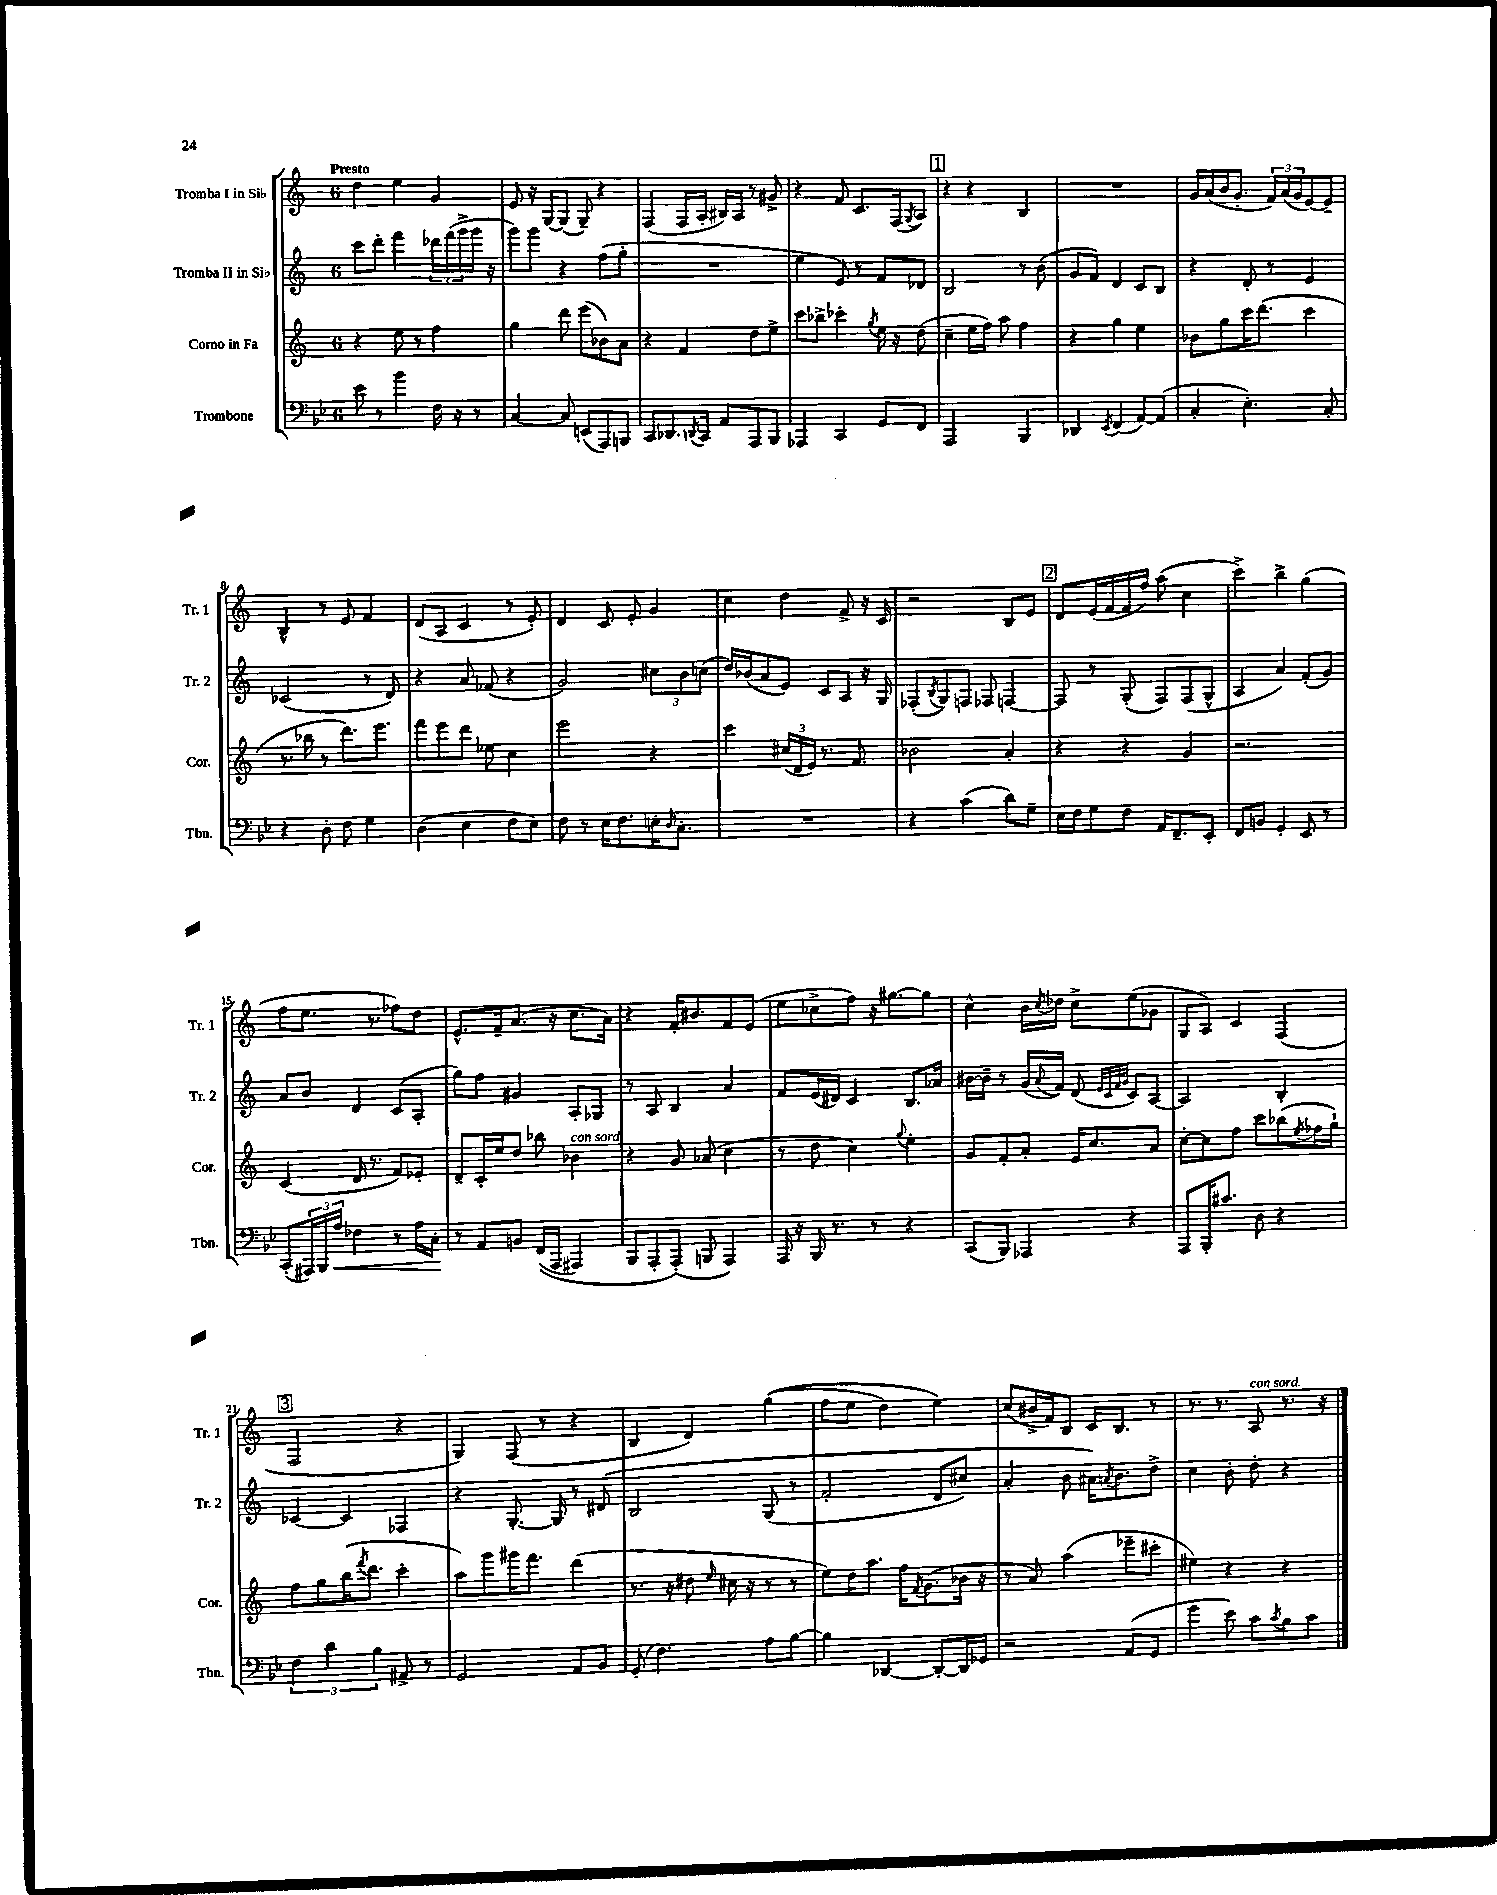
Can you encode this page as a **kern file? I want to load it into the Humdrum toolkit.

**kern	**dynam	**kern	**kern	**kern
*part4	*part4	*part3	*part2	*part1
*staff4	*staff4	*staff3	*staff2	*staff1
*I"Trombone	*	*I"Corno in Fa	*I"Tromba II in Si♭	*I"Tromba I in Si♭
*I'Tbn.	*	*I'Cor.	*I'Tr. 2	*I'Tr. 1
*clefF4	*	*clefG2	*clefG2	*clefG2
*k[b-e-]	*	*k[]	*k[]	*k[]
*M6/8	*	*M6/8	*M6/8	*M6/8
=1	=1	=1	=1	=1
!	!	!	!	!LO:TX:a:B:t=Presto
8e-\	.	4r	8ccc\L	4dd\
8r	.	.	8ddd'\J	.
4b-\	.	8ee\	4fff\	4ee\
.	.	8r	.	.
16F\	.	4ff\	24ddd-X\LL	4g/
.	.	.	(24fff\	.
16r	.	.	.	.
.	.	.	24ggg^\	.
8r	.	.	16ggg\JJ	.
.	.	.	16r	.
=2	=2	=2	=2	=2
[4C/	.	4gg\	8ggg\L)	8e/
.	.	.	8ggg\J	16r
.	.	.	.	[16G/KL
8C/]	.	8ddd\	4r	(8G/J]
(8EEn/L	.	(8eee\L	.	8G~/)
8AAA/)	.	8b-X\)	(8ff\L	4r
8BBBn/J	.	8a\J	8gg'\J	.
=3	=3	=3	=3	=3
8CC/L	.	4r	2.r	(4F/
8.DD-X/	.	.	.	.
.	.	4f/	.	16F/LL
8qDDn/	.	.	.	.
16CC/Jk	.	.	.	16A'/JJ
8AA/L	.	.	.	16B#X/LL)
.	.	.	.	16A/JJ
8AAA/	.	8dd\L	.	8r
8BBB-/J	.	8ee^\J	.	8g#X^/
=4	=4	=4	=4	=4
4AAA-X/	.	8ccc\L	4ee\	4r
.	.	8bb-X^\J	.	.
4CC/	.	4ccc-X'\	8e/)	8f/
.	.	.	8r	8.c/L
.	.	8qgg/	.	.
8GG/L	.	16ee\	8f/L	.
.	.	16r	.	(16F/k
.	.	.	.	8qG/
8FF/J	.	(8dd\	8d-X/J	8A/J)
!!LO:REH:place=s1:t=1
=5	=5	=5	=5	=5
2AAA/	.	4cc~\	2B/	4r
.	.	16ee\LL	.	4r
.	.	16ff\JJ)	.	.
.	.	8aa\	.	.
4BBB-/	.	4ff\	8r	4B/
.	.	.	(8b\	.
=6	=6	=6	=6	=6
4DD-X/	.	4r	8g/L	2.r
.	.	.	8f/J)	.
8qEE-/	.	.	.	.
(4FF/	.	4gg\	4d/	.
[8AA/L)	.	4ee\	8c/L	.
(8AA/J]	.	.	8B/J	.
=7	=7	=7	=7	=7
4C'/	.	8b-X\L	4r	16g/LL
.	.	.	.	(16a/
.	.	8gg\	.	16b/J
.	.	.	.	8.g'/J
4.E-'\)	.	16ccc\K	8d'/	.
.	.	(8.ddd\J	.	.
.	.	.	8r	24f/LL)
.	.	.	.	(24a/
.	.	.	.	24g/J
.	.	4ccc\	4e/	[8e/)
8C'/	.	.	.	8e~/J]
!!LO:LB:g=z
=8	=8	=8	=8	=8
4r	.	8.r	(2c-X/	4B^^/
.	.	16bb-X\	.	.
8D'\	.	8r	.	8r
8F\	.	8.ddd\L)	.	8e/
4G\	.	.	8r	4f/
.	.	8.eee\J	.	.
.	.	.	8d/)	.
=9	=9	=9	=9	=9
(4D\	.	8fff\L	4r	(8d/L
.	.	8eee\	.	8A/J
4E-\	.	8ddd\J	8a/	4c/
.	.	8ee-X\	(8f-X/	.
8F\L	.	4cc\	4r	8r
8E-\J)	.	.	.	8e'/)
=10	=10	=10	=10	=10
8F\	.	2eee\	2g/)	4d/
8r	.	.	.	.
16E-\KL	.	.	.	8c/
8.F\	.	.	.	.
.	.	.	.	8e'/
16En'\K	.	4r	12cc#X\L	4g/
16qqD/	.	.	.	.
8.C'\J	.	.	.	.
.	.	.	12b\	.
.	.	.	(12ccn\J	.
=11	=11	=11	=11	=11
2.r	.	4ccc\	16dd/LL)	4cc\
.	.	.	(16b-X/J	.
.	.	.	8a/	.
.	.	(24cc#X/LL	8e/J)	4dd\
.	.	24d/	.	.
.	.	24e/JJ)	.	.
.	.	8.r	8c/L	.
.	.	.	8A/J	8f^/
.	.	8.f/	.	.
.	.	.	16r	16r
.	.	.	16G/	16c/
=12	=12	=12	=12	=12
4r	.	2b-X\	(8F-X'/L	2r
.	.	.	8qB/	.
.	.	.	8G/)	.
(4c\	.	.	8Fn/J	.
.	.	.	8F-X/	.
8d\L)	.	4a'/	[4Fn/	8B/L
8G~\J	.	.	.	8e/J
!!LO:REH:place=s1:t=2
=13	=13	=13	=13	=13
16E-\LL	.	4r	8F/]	8d/L
16F\J	.	.	.	.
8G\	.	.	8r	(16e/L
.	.	.	.	[16f/
8F\J	.	4r	(8G'/	16f/]
.	.	.	.	16ff/JJ)
16AA/KL	.	.	8F/L)	(8aa\
8.FF~/	.	.	.	.
.	.	4g/	(8F/	4cc\
8EE-'/J	.	.	8G^^/J	.
=14	=14	=14	=14	=14
8FF/L	.	2.r	4A/	4ccc^\)
8BBn/J	.	.	.	.
4GG'/	.	.	4a/)	4bb^\
8EE-/	.	.	(8f'/L	(4gg\
8r	.	.	8g/J)	.
!!LO:LB:g=z
=15	=15	=15	=15	=15
(8CC'/L	.	(4c/	8a/L	8ff\L
24AAA#X/L)	.	.	8b/J	8.ee\J
24BBB-/	.	.	.	.
!	!LO:HP:b	!	!	!
24A/JJ	<	.	.	.
4F-X\	.	16d/	4d/	.
.	.	8.r	.	8.r
8r	.	8f/L)	(8c/L	8ff-X\L)
16A\LL	.	8e-X'/J	8A'/J	8dd\J
16C'\JJ	.	.	.	.
.	[	.	.	.
=16	=16	=16	=16	=16
8r	.	8d~/L	8gg\L)	8.e^^/L
8AA/L	.	16c'/L	8ff\J	.
.	.	16ee/J	.	16f~/k
8BBn/J	.	8dd/J	4g#X/	(8.a/J
((16FF/LL	.	8bb-X\	.	.
16AAA/JJ	.	.	.	16r
!	!	!LO:TX:a:i:t=con sord.	!	!
4AAA#X/)	.	4b-X\	8A'/L	8.cc\L
.	.	.	8G-X/J	.
.	.	.	.	16a\Jk)
=17	=17	=17	=17	=17
8BBB-/L	.	4r	8r	4r
8AAA'/	.	.	8A/	.
(8AAA'/J)	.	8g/	4B/	16f'/KL
.	.	.	.	8.b#X/
8BBBn/	.	(8a-X/	.	.
4AAA/)	.	4cc\	4a/	8f/
.	.	.	.	(8e/J
=18	=18	=18	=18	=18
16AAA/	.	8r	8f/L	8ee\L
16r	.	.	.	.
16BBB-/	.	8dd\	(16e/L	8cc-X^\
8.r	.	.	16d#X/JJ)	.
.	.	4cc\)	4c/	8ff\J)
8r	.	.	.	16r
.	.	.	.	[8.gg#X\L
.	.	8qqgg/	.	.
4r	.	4ee'\	8.B/L	.
.	.	.	.	8gg#\J]
.	.	.	16a-X/Jk	.
=19	=19	=19	=19	=19
(8CC/L	.	8g/L	[16b#X\LL	4cc^^\
.	.	.	16b#~\JJ]	.
8BBB-/J)	.	8f'/	8r	.
4AAA-X/	.	8a'/J	(16g/LL	16b\LL
.	.	.	8qqa/	8qcc/
.	.	.	16f/JJ)	16dd-X\JJ
.	.	16e/KL	(8d/	8cc^\L
.	.	8.cc/	.	.
.	.	.	32qqe/LLL	.
.	.	.	32qqc/	.
.	.	.	32qqf/	.
.	.	.	32qqg/JJJ	.
4r	.	.	8c/L)	(8ee\
.	.	8a/J	[8A/J	8g-X\J
=20	=20	=20	=20	=20
8AAA/L	.	[8cc'\L	2A/]	8G/L
16BBB-'/K	.	8cc\]	.	8A/J)
8.c#X/J	.	.	.	.
.	.	8ff\J	.	4c/
8D\	.	8ccc\L	.	.
4r	.	(8bb-X\	4B'/	(4F/
.	.	8qee/	.	.
.	.	16ff-X\L	.	.
.	.	16gg`\JJ)	.	.
!!LO:LB:g=z
!!LO:REH:place=s1:t=3
=21	=21	=21	=21	=21
6F\	.	8ff\L	[4c-X/	2F/
.	.	8gg\	.	.
6d\	.	.	.	.
.	.	(16bb\K	4c-/]	.
.	.	8qfff/	.	.
.	.	8.ddd\J	.	.
6B-\	.	.	.	.
8AA#X^/	.	4ccc'\	4F-X/	4r
8r	.	.	.	.
=22	=22	=22	=22	=22
2GG/	.	8aa\L)	4r	4G/)
.	.	8ggg\	.	.
.	.	16ggg#X\K	[8.G'/	(8F/
.	.	8.fff\J	.	.
.	.	.	.	8r
.	.	.	16G/]	.
8AA/L	.	(4ddd\	8r	4r
8BB-/J	.	.	(8d#X/	.
=23	=23	=23	=23	=23
(8GG'/	.	8.r	2B/	4B/
4.F\)	.	.	.	.
.	.	16r	.	.
.	.	8dd#X\	.	4d/)
.	.	16qqee/	.	.
.	.	16cc#X\	.	.
.	.	16r	.	.
8A\L	.	8r	(8G/	((4gg\
[8B-\J	.	8r	8r	.
=24	=24	=24	=24	=24
4B-\]	.	8ee\L)	2f'/	8ff\L
.	.	16dd\K	.	8ee\J
.	.	8.aa\J	.	.
[4DD-X/	.	.	.	4dd\)
.	.	16ff\KL	.	.
.	.	8qf/	.	.
.	.	(8.g\	.	.
8DD-'/L_	.	.	8d/L	4ee\)
16DD-/L]	.	16b-X\Jk	8cc#X/J)	.
16GG-X/JJ	.	16r	.	.
=25	=25	=25	=25	=25
2r	.	8r	4a'/	(8cc/L
.	.	8a/)	.	16b#X^/L
.	.	.	.	16f/J)
.	.	(4aa\	8b\	8B/J
.	.	.	16a#X\KL)	16c/KL
.	.	.	8qan/	.
.	.	.	8.b\	8.B/J
(8AA/L	.	8eee-X~\L	.	.
8GG/J	.	8ccc#X'\J	8dd^\J	8r
=26	=26	=26	=26	=26
4g\	.	4ee#X\)	4cc\	8.r
.	.	.	.	8.r
8e-\)	.	4r	8b'\	.
!	!	!	!	!LO:TX:a:i:t=con sord.
8c\L	.	.	8dd'\	8A/
8qc/	.	.	.	.
8B-\	.	4r	4r	8.r
8c\J	.	.	.	.
.	.	.	.	16r
==	==	==	==	==
*-	*-	*-	*-	*-
